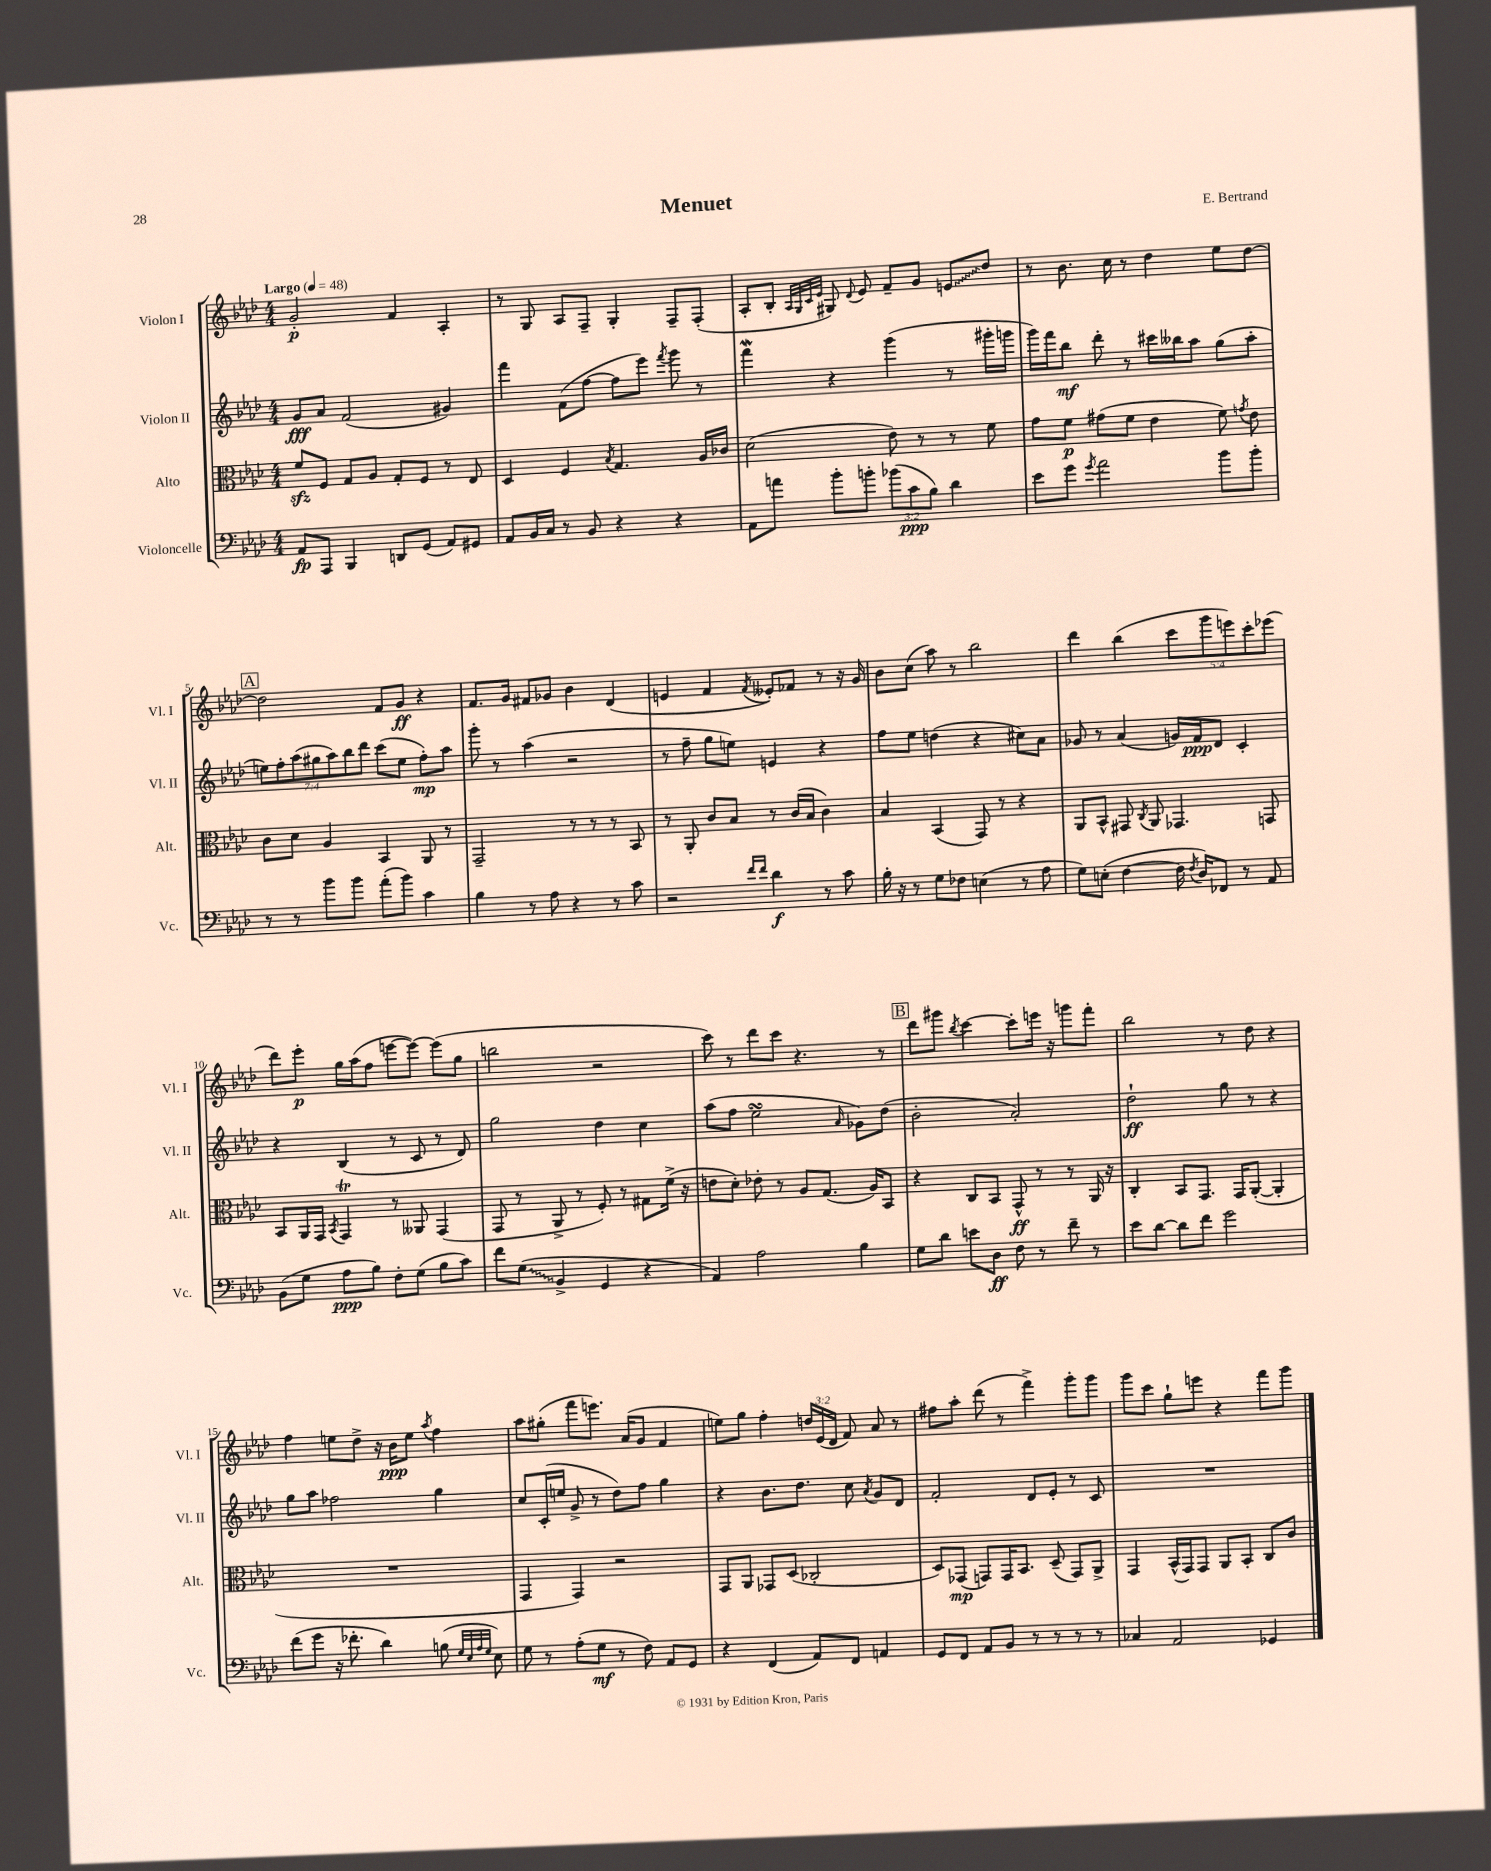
\header { title = "Menuet" composer = "E. Bertrand" }
<<
\new StaffGroup <<
\new Staff = "s0" \with { instrumentName = "Violon I" shortInstrumentName = "Vl. I" } {
    \clef treble \key aes \major \numericTimeSignature \time 4/4 \override Staff.TupletNumber.text = #tuplet-number::calc-fraction-text \tempo "Largo" 4 = 48
    \autoBeamOff g'2-.\p f'4 aes4-. |
    r8 g8 aes8[ f8]-- g4-. f8[-- f8]-.( |
    aes8[-. bes8]-. \grace { aes32[ g32 c'32 ees'32] } gis8) \appoggiatura { des'8 } ees'8 f'8[-- g'8] \once \override Glissando.style = #'zigzag e'8[\glissando des''8] |
    r8 bes'8. c''16 r8 des''4 ees''8[ des''8]~ |
    \mark \markup { \box "A" } des''2 f'8[ g'8]\ff r4 |
    f'8.[ g'16] fis'8[ ges'8] bes'4 des'4( |
    e'4 f'4 \acciaccatura { f'8 } eeses'8[-.) fes'8] r8 r16 g'16 |
    bes'8[ c''8]( aes''8) r8 bes''2 |
    des'''4 bes''4( \tuplet 5/4 { c'''8[ g'''8 e'''8) c'''8-. ees'''8]( } |
    des'''8[) ees'''8]-.\p g''16[ aes''16( f''8] e'''8[~ e'''8]~) e'''8[( g''8] |
    b''2 r2 |
    c'''8) r8 des'''8[ c'''8] r4. r8 |
    \mark \markup { \box "B" } des'''8[ gis'''8] \acciaccatura { bes''8 } c'''4~ c'''8[-. e'''16] r16 g'''8[ f'''8]-. |
    bes''2 r8 des''8 r4 |
    f''4 e''8[ des''8]-> r16 bes'16[\ppp e''8] \acciaccatura { aes''8 } f''4 |
    aes''8[ gis''8]-.( f'''8[ e'''8.]) aes'16[( g'8] f'4 |
    e''8[) g''8] f''4-. \tuplet 3/2 { d''16[ ees'16( des'16] } f'8) aes'8 r8 |
    fis''8[ aes''8]-. des'''8( r8 f'''4->) g'''8[-. g'''8] |
    g'''8[ c'''8] g''8[-! e'''8] r4 f'''8[ g'''8] \bar "|." |
}
\new Staff = "s1" \with { instrumentName = "Violon II" shortInstrumentName = "Vl. II" } {
    \clef treble \key aes \major \numericTimeSignature \time 4/4 \override Staff.TupletNumber.text = #tuplet-number::calc-fraction-text
    \autoBeamOff g'8[\fff aes'8] f'2( gis'4) |
    f'''4 f'8[( f''8]~ f''8[ ees'''8]) \acciaccatura { f'''8 } g'''8 r8 |
    f'''4\mordent r4 g'''4( r8 gis'''16[-. g'''16] |
    g'''16[) f'''16 bes''8]\mf des'''8-. r8 cis'''16[ beses''16 aes''8] g''8[( aes''8]-. |
    \mark \markup { \box "A" } \tuplet 7/4 { e''8[) f''8-. aes''8( gis''8 aes''8) bes''8 des'''8] } c'''8[( e''8] f''8[-.\mp) aes''8] |
    g'''8-. r8 aes''4( r2 |
    r8 f''8-- g''8[ e''8]) e'4 r4 |
    f''8[ ees''8] d''4( r4 cis''8[) aes'8] |
    ges'8 r8 aes'4( g'16[) f'16\ppp des'8] c'4-. |
    r4 bes4( r8 c'8 r8 des'8) |
    g''2 des''4 c''4 |
    aes''8[( f''8] ees''2\turn \grace { aes'16 } ges'8[) des''8]( |
    \mark \markup { \box "B" } bes'2-. aes'2-.) |
    des''2-!\ff g''8 r8 r4 |
    g''8[ aes''8] fes''2 g''4 |
    c''8[ c'16-.( e''16] g'8-> r8 des''8[) f''8] g''4 |
    r4 bes'8.[ des''8.] c''8 \acciaccatura { aes'8 } g'8[ des'8] |
    f'2-. des'8[ ees'8]-. r8 c'8 |
    R1 \bar "|." |
}
\new Staff = "s2" \with { instrumentName = "Alto" shortInstrumentName = "Alt." } {
    \clef alto \key aes \major \numericTimeSignature \time 4/4
    \autoBeamOff f'8[\sfz f8] g8[ aes8] g8[-. f8] r8 ees8 |
    des4 f4 \acciaccatura { bes8 } g4. aes16[ ces'16] |
    des'2( ees'8) r8 r8 f'8 |
    g'8[ f'8]\p gis'8[( f'8] ees'4 f'8) \acciaccatura { g'8 } ees'8 |
    \mark \markup { \box "A" } c'8[ des'8] aes4 bes,4 aes,8 r8 |
    g,2-- r8 r8 r8 bes,8 |
    r8 aes,8-. c'8[ bes8] r8 c'16[( bes16] c'4) |
    bes4 bes,4( g,8) r8 r4 |
    aes,8[ bes,8]-^ gis,8 \acciaccatura { c8 } aes,8 ges,4. g,8 |
    bes,8[ aes,16 g,16] \acciaccatura { bes,8 } g,4\trill r8 aeses,8 g,4( |
    g,8 r8 aes,8-> r8 f8-.) r8 gis8[ f'16]->( r16 |
    e'8[ des'8]-.) ees'8-. r8 aes8[ g8.]( aes16[) bes,8] |
    \mark \markup { \box "B" } r4 c8[ bes,8] g,8-^\ff r8 r8 aes,16 r16 |
    c4-. bes,8[ g,8.] g,16[ aes,8]~-.( aes,4-. |
    R1 |
    g,4 g,4) r2 |
    g,8[ aes,8] ges,8[ des8]( ces2-. |
    des8[) ges,8]\mp( g,8[) g,16 bes,8.] des8--( g,8[) aes,8]-> |
    g,4 bes,16[-^( g,16) g,8] aes,8[ bes,8]-. c8[ c'8] \bar "|." |
}
\new Staff = "s3" \with { instrumentName = "Violoncelle" shortInstrumentName = "Vc." } {
    \clef bass \key aes \major \numericTimeSignature \time 4/4 \override Staff.TupletNumber.text = #tuplet-number::calc-fraction-text
    \autoBeamOff aes,8[\fp aes,,8] bes,,4 d,8[ g,8]( aes,8[) gis,8] |
    aes,8[ bes,16 c16] r8 bes,8 r4 r4 |
    aes,8[ a'8] bes'8[-. b'8]-. \tuplet 3/2 { bes'8[( c'8\ppp bes8]) } des'4 |
    ees'8[ g'8] \acciaccatura { g'8 } aes'2 bes'8[ bes'8]-. |
    \mark \markup { \box "A" } r8 r8 bes'8[ bes'8] aes'8[-.( bes'8]) c'4 |
    bes4 r8 aes8 r4 r8 c'8 |
    r2 \grace { f'16[ f'16] } des'4\f r8 c'8 |
    bes16-. r16 r8 g8[ fes8] e4( r8 aes8 |
    g8[) e8]-.( f4~ f16 \acciaccatura { f8 } des16[) fes,8] r8 aes,8 |
    bes,8[( g8] aes8[\ppp bes8]) f8[-. g8]( bes8[ c'8]) |
    f'8[ \once \override Glissando.style = #'zigzag g8]\glissando( bes,4-> g,4 r4 |
    aes,4) aes2 bes4 |
    \mark \markup { \box "B" } g8[ des'8] e'8[ des8]\ff f8 r8 f'8-- r8 |
    ees'8[ des'8]~ des'8[ f'8] g'2 |
    f'8[( g'8] r16 fes'8.-. des'4) b8( \grace { g32[ ees32 aes32 g32] } ees8) |
    g8 r8 aes8[-.( g8]\mf r8 f8) aes,8[ g,8] |
    r4 f,4( aes,8[) f,8] a,4 |
    g,8[ f,8] aes,8[ bes,8] r8 r8 r8 r8 |
    ces4 aes,2 ges,4 \bar "|." |
}
>>
>>
